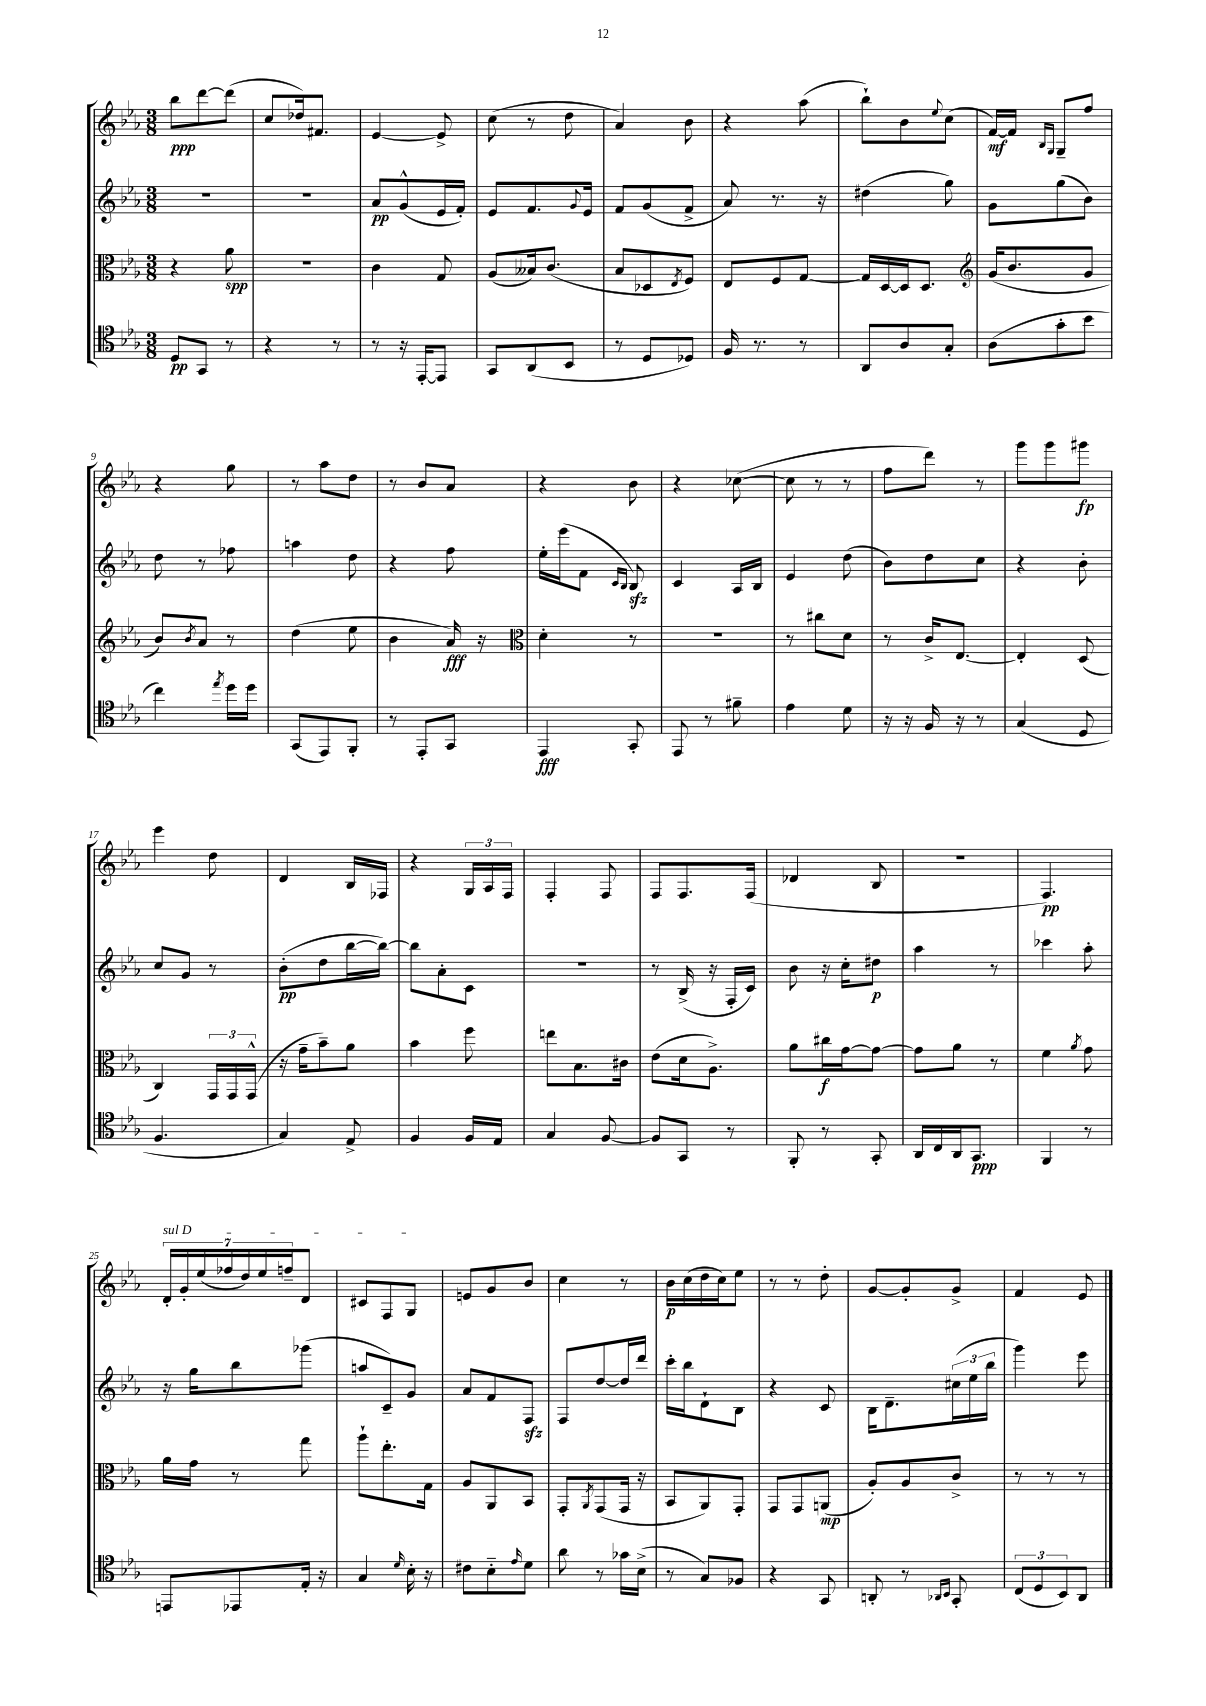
<<
\new StaffGroup <<
\new Staff = "s0" {
    \clef treble \key ees \major \numericTimeSignature \time 3/8
    bes''8\ppp d'''8~ d'''8( |
    c''8 des''16) fis'8. |
    ees'4~ ees'8-> |
    c''8( r8 d''8 |
    aes'4) bes'8 |
    r4 aes''8( |
    bes''8-!) bes'8 \appoggiatura { ees''8 } c''8( |
    f'16~\mf) f'16 \grace { bes16 g16 } g8-- f''8 |
    r4 g''8 |
    r8 aes''8 d''8 |
    r8 bes'8 aes'8 |
    r4 bes'8 |
    r4 ces''8~( |
    ces''8 r8 r8 |
    f''8 d'''8) r8 |
    g'''8 g'''8 gis'''8\fp |
    ees'''4 d''8 |
    d'4 bes16 fes16 |
    r4 \tuplet 3/2 { g16 aes16 f16 } |
    f4-. f8 |
    f8 f8. f16( |
    des'4 bes8 |
    R4. |
    f4.\pp) |
    \tuplet 7/4 { \once \override TextSpanner.bound-details.left.text = \markup { \italic "sul D" } d'16-.\startTextSpan g'16-. ees''16( fes''16 d''16) ees''16 f''16-- } d'8 |
    cis'8 f8 g8\stopTextSpan |
    e'8 g'8 bes'8 |
    c''4 r8 |
    bes'16\p c''16( d''16 c''16) ees''8 |
    r8 r8 d''8-. |
    g'8~ g'8-. g'8-> |
    f'4 ees'8 \bar "|." |
}
\new Staff = "s1" {
    \clef treble \key ees \major \numericTimeSignature \time 3/8
    R4. |
    R4. |
    aes'8\pp g'8-^( ees'16 f'16-.) |
    ees'8 f'8. \appoggiatura { g'8 } ees'16 |
    f'8 g'8( f'8-> |
    aes'8) r8. r16 |
    dis''4( g''8) |
    g'8 g''8( bes'8) |
    d''8 r8 fes''8 |
    a''4 d''8 |
    r4 f''8 |
    ees''16-. ees'''16( f'8 \grace { c'16 bes16 } bes8\sfz) |
    c'4 aes16 bes16 |
    ees'4 d''8( |
    bes'8) d''8 c''8 |
    r4 bes'8-. |
    c''8 g'8 r8 |
    bes'8-.\pp( d''8 bes''16~ bes''16~) |
    bes''8 aes'8-. c'8 |
    R4. |
    r8 bes16->( r16 f16-. c'16) |
    bes'8 r16 c''16-. dis''8\p |
    aes''4 r8 |
    ces'''4 aes''8-. |
    r16 g''16 bes''8 ges'''8( |
    a''8 c'8--) g'8 |
    aes'8 f'8 f8\sfz |
    f8 d''8~ d''16 d'''16 |
    c'''16-. bes''16 d'8-! bes8 |
    r4 c'8 |
    bes16 d'8.-- \tuplet 3/2 { cis''16( ees''16 bes''16 } |
    g'''4) ees'''8 \bar "|." |
}
\new Staff = "s2" {
    \clef alto \key ees \major \numericTimeSignature \time 3/8
    r4 aes'8\spp |
    R4. |
    c'4 g8 |
    aes8( beses16) c'8.( |
    bes8 des8 \acciaccatura { ees8 } f8) |
    ees8 f8 g8~ |
    g16 d16~ d16 d8. |
    \clef treble g'16( bes'8. g'8 |
    bes'8) \acciaccatura { bes'8 } aes'8 r8 |
    d''4( ees''8 |
    bes'4 aes'16\fff) r16 |
    \clef alto d'4-. r8 |
    R4. |
    r8 cis''8 d'8 |
    r8 c'16-> ees8.~ |
    ees4-. d8( |
    c4) \tuplet 3/2 { g,16 g,16 g,16-^( } |
    r16 g'16-- bes'8--) aes'8 |
    bes'4 f''8 |
    e''8 bes8. cis'16 |
    ees'8( d'16 aes8.->) |
    aes'8 cis''16\f g'16~ g'8~ |
    g'8 aes'8 r8 |
    f'4 \acciaccatura { aes'8 } g'8 |
    aes'16 g'16 r8 g''8 |
    aes''8-! ees''8.-. g16 |
    aes8 aes,8 bes,8 |
    g,8-. \acciaccatura { aes,8 } g,8( g,16 r16 |
    bes,8 aes,8) g,8-. |
    g,8 g,8 a,8\mp( |
    aes8-.) aes8 c'8-> |
    r8 r8 r8 \bar "|." |
}
\new Staff = "s3" {
    \clef tenor \key ees \major \numericTimeSignature \time 3/8
    d8\pp g,8 r8 |
    r4 r8 |
    r8 r16 ees,16~-. ees,8 |
    g,8 aes,8( bes,8 |
    r8 d8 des8) |
    f16 r8. r8 |
    aes,8 aes8 g8-. |
    aes8( g'8-. bes'8 |
    c''4) \acciaccatura { ees''8 } d''16 d''16 |
    g,8( ees,8) f,8-. |
    r8 ees,8-. g,8 |
    ees,4\fff g,8-. |
    ees,8 r8 fis'8-- |
    ees'4 d'8 |
    r16 r16 f16 r16 r8 |
    g4( d8 |
    f4. |
    g4) ees8-> |
    f4 f16 ees16 |
    g4 f8~ |
    f8 g,8 r8 |
    f,8-. r8 g,8-. |
    aes,16 c16 aes,16 g,8.\ppp |
    f,4 r8 |
    e,8 ees,8 ees16-. r16 |
    g4 \grace { d'16 } bes16-. r16 |
    cis'8 bes8-_ \grace { ees'16 } d'8 |
    aes'8 r8 ges'16 bes16->( |
    r8 g8) fes8 |
    r4 g,8 |
    a,8-. r8 \grace { aes,16 bes,16 } g,8-. |
    \tuplet 3/2 { c8( d8 bes,8) } aes,8 \bar "|." |
}
>>
>>
